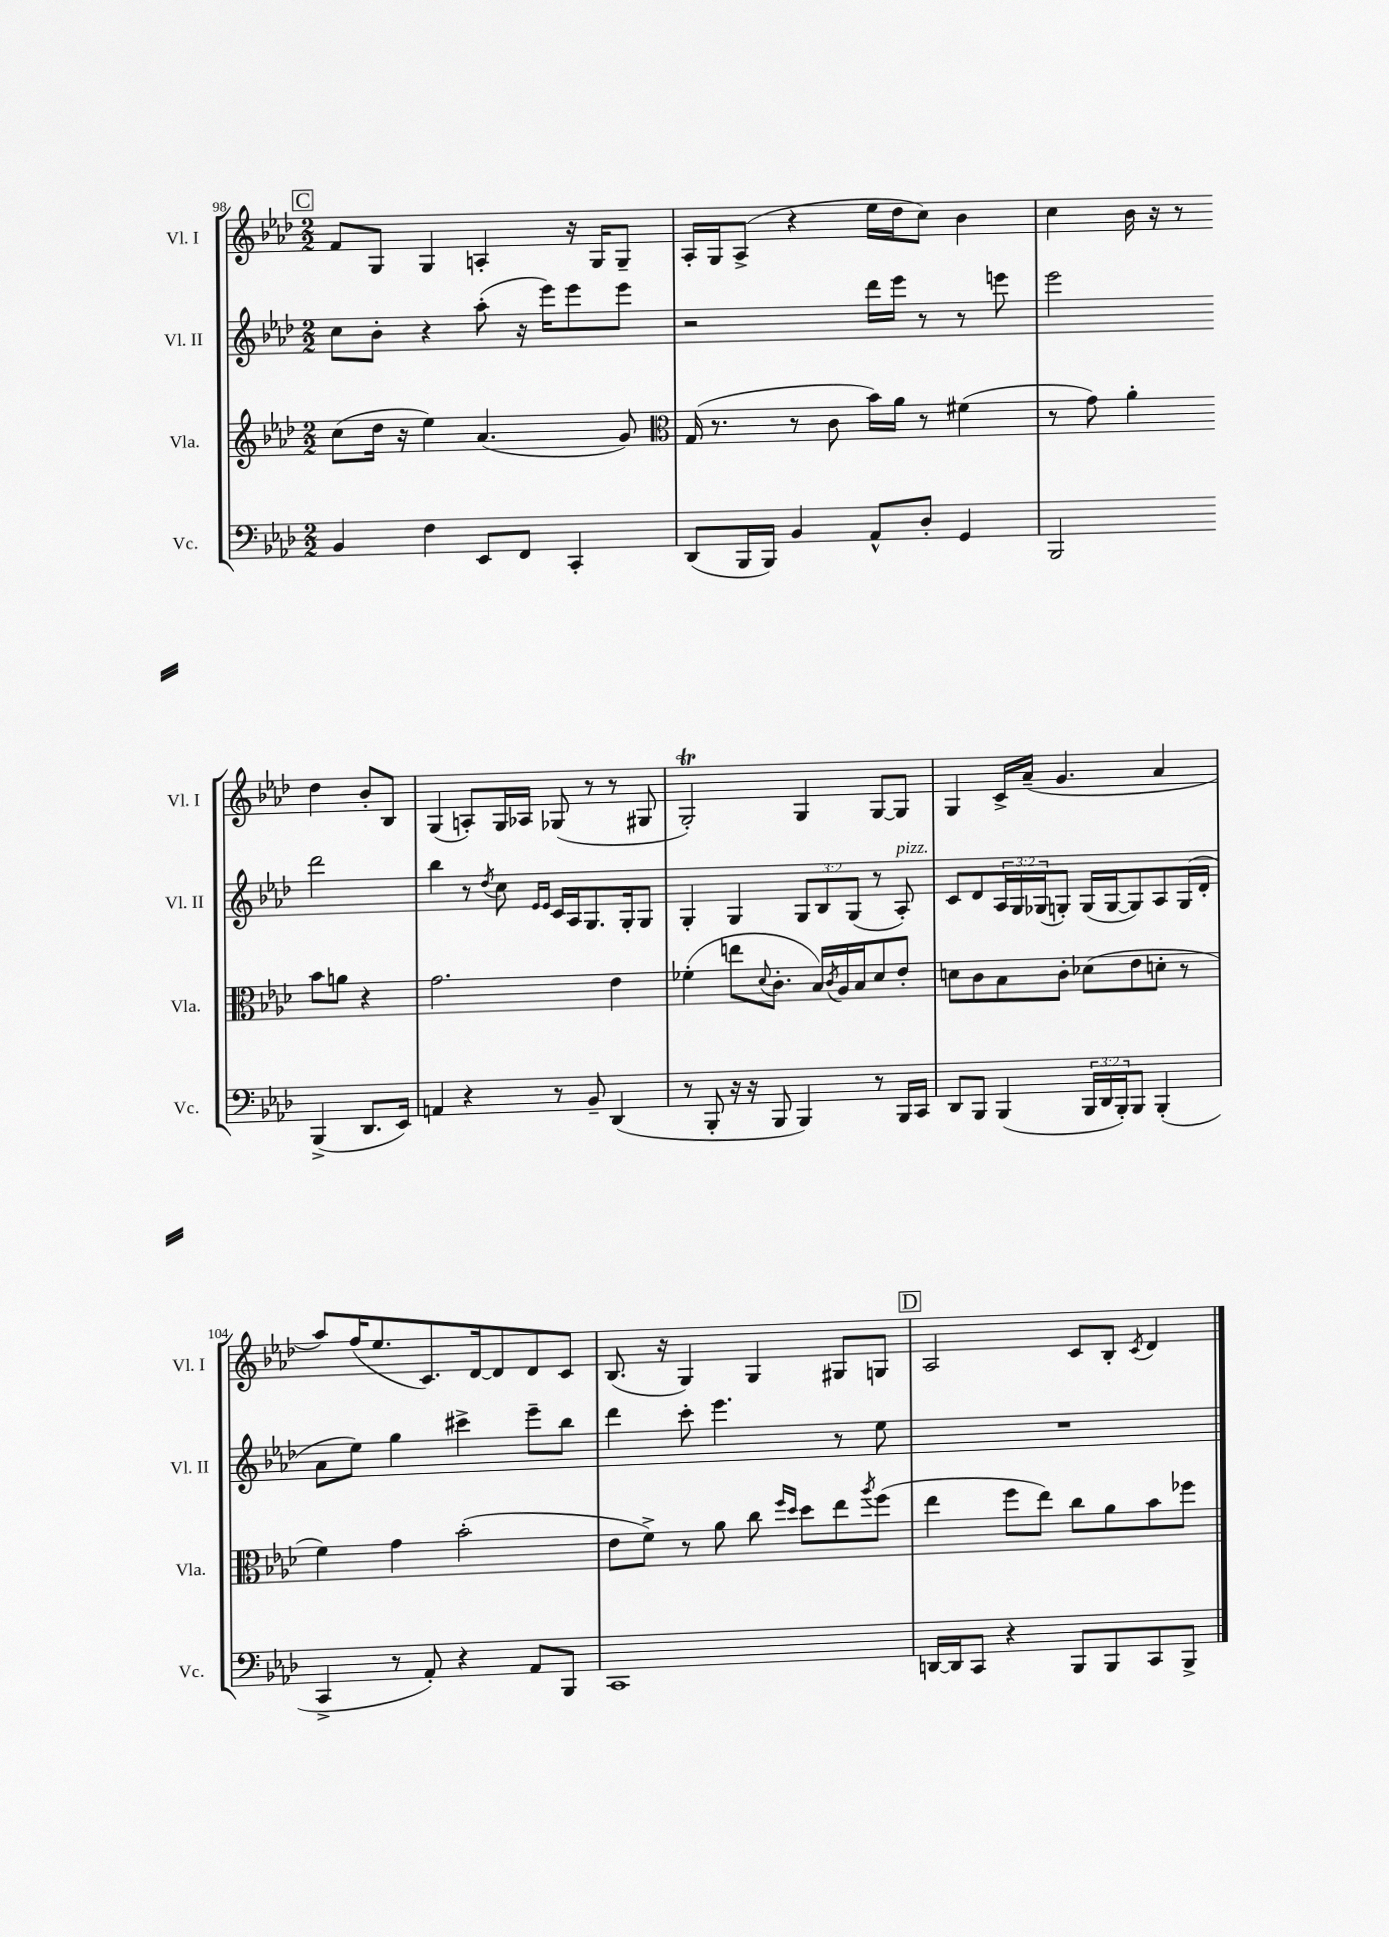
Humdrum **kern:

**kern	**kern	**kern	**kern
*staff4	*staff3	*staff2	*staff1
*clefF4	*clefG2	*clefG2	*clefG2
*k[b-e-a-d-]	*k[b-e-a-d-]	*k[b-e-a-d-]	*k[b-e-a-d-]
*M2/2	*M2/2	*M2/2	*M2/2
4BB-/	(8cc\L	8cc\L	8f/L
.	16dd-\Jk	8b-'\J	8G/J
.	16r	.	.
4F\	4ee-\)	4r	4G/
8EE-/L	(4.a-/	(8aa-'\	4A'/
8FF/J	.	16r	.
.	.	16eee-\LK)	.
4CC'/	.	8eee-\	16r
.	.	.	16G/LK
.	8g/)	8eee-\J	8G~/J
=	=	=	=
*	*clefC3	*	*
(8DD-/L	(16G/	2r	16A-'/LL
.	8.r	.	16G/J
16BBB-/L	.	.	(8A-^/J
16BBB-/JJ)	.	.	.
4BB-/	8r	.	4r
.	8c\	.	.
8AA-^^/L	16b-\LL)	16ddd-\LL	16ee-\LL
.	16a-\JJ	16eee-\JJ	16dd-\J
8D-'/J	8r	8r	8cc\J)
4GG/	(4f#\	8r	4b-\
.	.	8eee\	.
=	=	=	=
2BBB-/	8r	2eee-\	4cc\
.	8g\)	.	.
.	4a-'\	.	16b-\
.	.	.	16r
.	.	.	8r
(4BBB-^/	8b-\L	2ddd-\	4dd-\
.	8a\J	.	.
8.DD-/L	4r	.	8b-'/L
.	.	.	8B-/J
16EE-/Jk)	.	.	.
=	=	=	=
4AA/	2.g\	4bb-\	(4G/
4r	.	8r	8A'/L)
.	.	8qdd-/	.
.	.	8cc\	16G/L
.	.	.	16A-/JJ
.	.	16qqe-/LL	.
.	.	16qqe-/JJ	.
8r	.	16c/LL	(8G-/
.	.	16A-/J	.
8BB-~/	.	8.G/	8r
(4DD-/	4e-\	.	8r
.	.	16G'/k	.
.	.	8G/J	8G#/
=	=	=	=
8r	(4f-'\	4G'/	2G'/)
8BBB-'/	.	.	.
16r	8ee\L	4G/	.
16r	.	.	.
.	8qqd-/	.	.
8BBB-/	8.c'\J	.	.
4BBB-/)	.	12G/L	4G/
.	16B-/LL)	.	.
.	.	12B-/	.
.	8qc/	.	.
.	16A-/	.	.
.	.	(12G/J	.
.	16B-/J	.	.
8r	8d-/	8r	[8G/L
16BBB-/LL	8e-'/J	8A-'/)	8G/]J
16CC/JJ	.	.	.
=	=	=	=
8DD-/L	8d\L	8c/L	4G/
8BBB-/J	8c\	8d-/	.
(4BBB-/	8B-\	24A-/L	16c^/LL
.	.	24G/	.
.	.	.	(16a-~/JJ
.	.	(24G-/J	.
.	8c'\J	8G'/J)	4.g/
24BBB-/LL	(8d-\L	(16G/LL	.
24DD-/	.	.	.
.	.	[16G/J	.
24BBB-'/J)	.	.	.
8BBB-/J	8e-\	8G/])	.
(4BBB-'/	8d'\J	8A-/	4a-/
.	8r	(16G/L	.
.	.	16d-'/JJ	.
=	=	=	=
4CC^/	4f\)	8a-\L	8aa-/L)
.	.	8ee-\J)	(16ff/K
.	.	.	8.ee-/
8r	4g\	4gg\	.
8AA-'/)	.	.	8.c/)
4r	(2b-'\	4ccc#^\	.
.	.	.	[16d-/k
.	.	.	8d-/]
8AA-/L	.	8eee-~\L	8d-/
8BBB-/J	.	8bb-\J	8c/J
=	=	=	=
1CC	8e-\L	4ddd-\	(8.B-/
.	8f^\J)	.	.
.	.	.	16r
.	8r	8ccc'\	4G/)
.	8a-\	4.eee-\	.
.	8cc\	.	4G/
.	16qqff/LL	.	.
.	16qqdd-/JJ	.	.
.	8dd-\L	.	.
.	8ee-\	8r	8G#/L
.	8qaa-/	.	.
.	(8ff\J	8ee-\	8G/J
=	=	=	=
[16DD/LL	4ee-\	1r	2A-/
16DD/]J	.	.	.
8CC/J	.	.	.
4r	8ff\L	.	.
.	8ee-\J)	.	.
8BBB-/L	8cc\L	.	8c/L
8BBB-/	8a-\	.	8B-'/J
.	.	.	8qc/
8CC/	8b-\	.	4d-/
8BBB-^/J	8ff-\J	.	.
==	==	==	==
*-	*-	*-	*-
